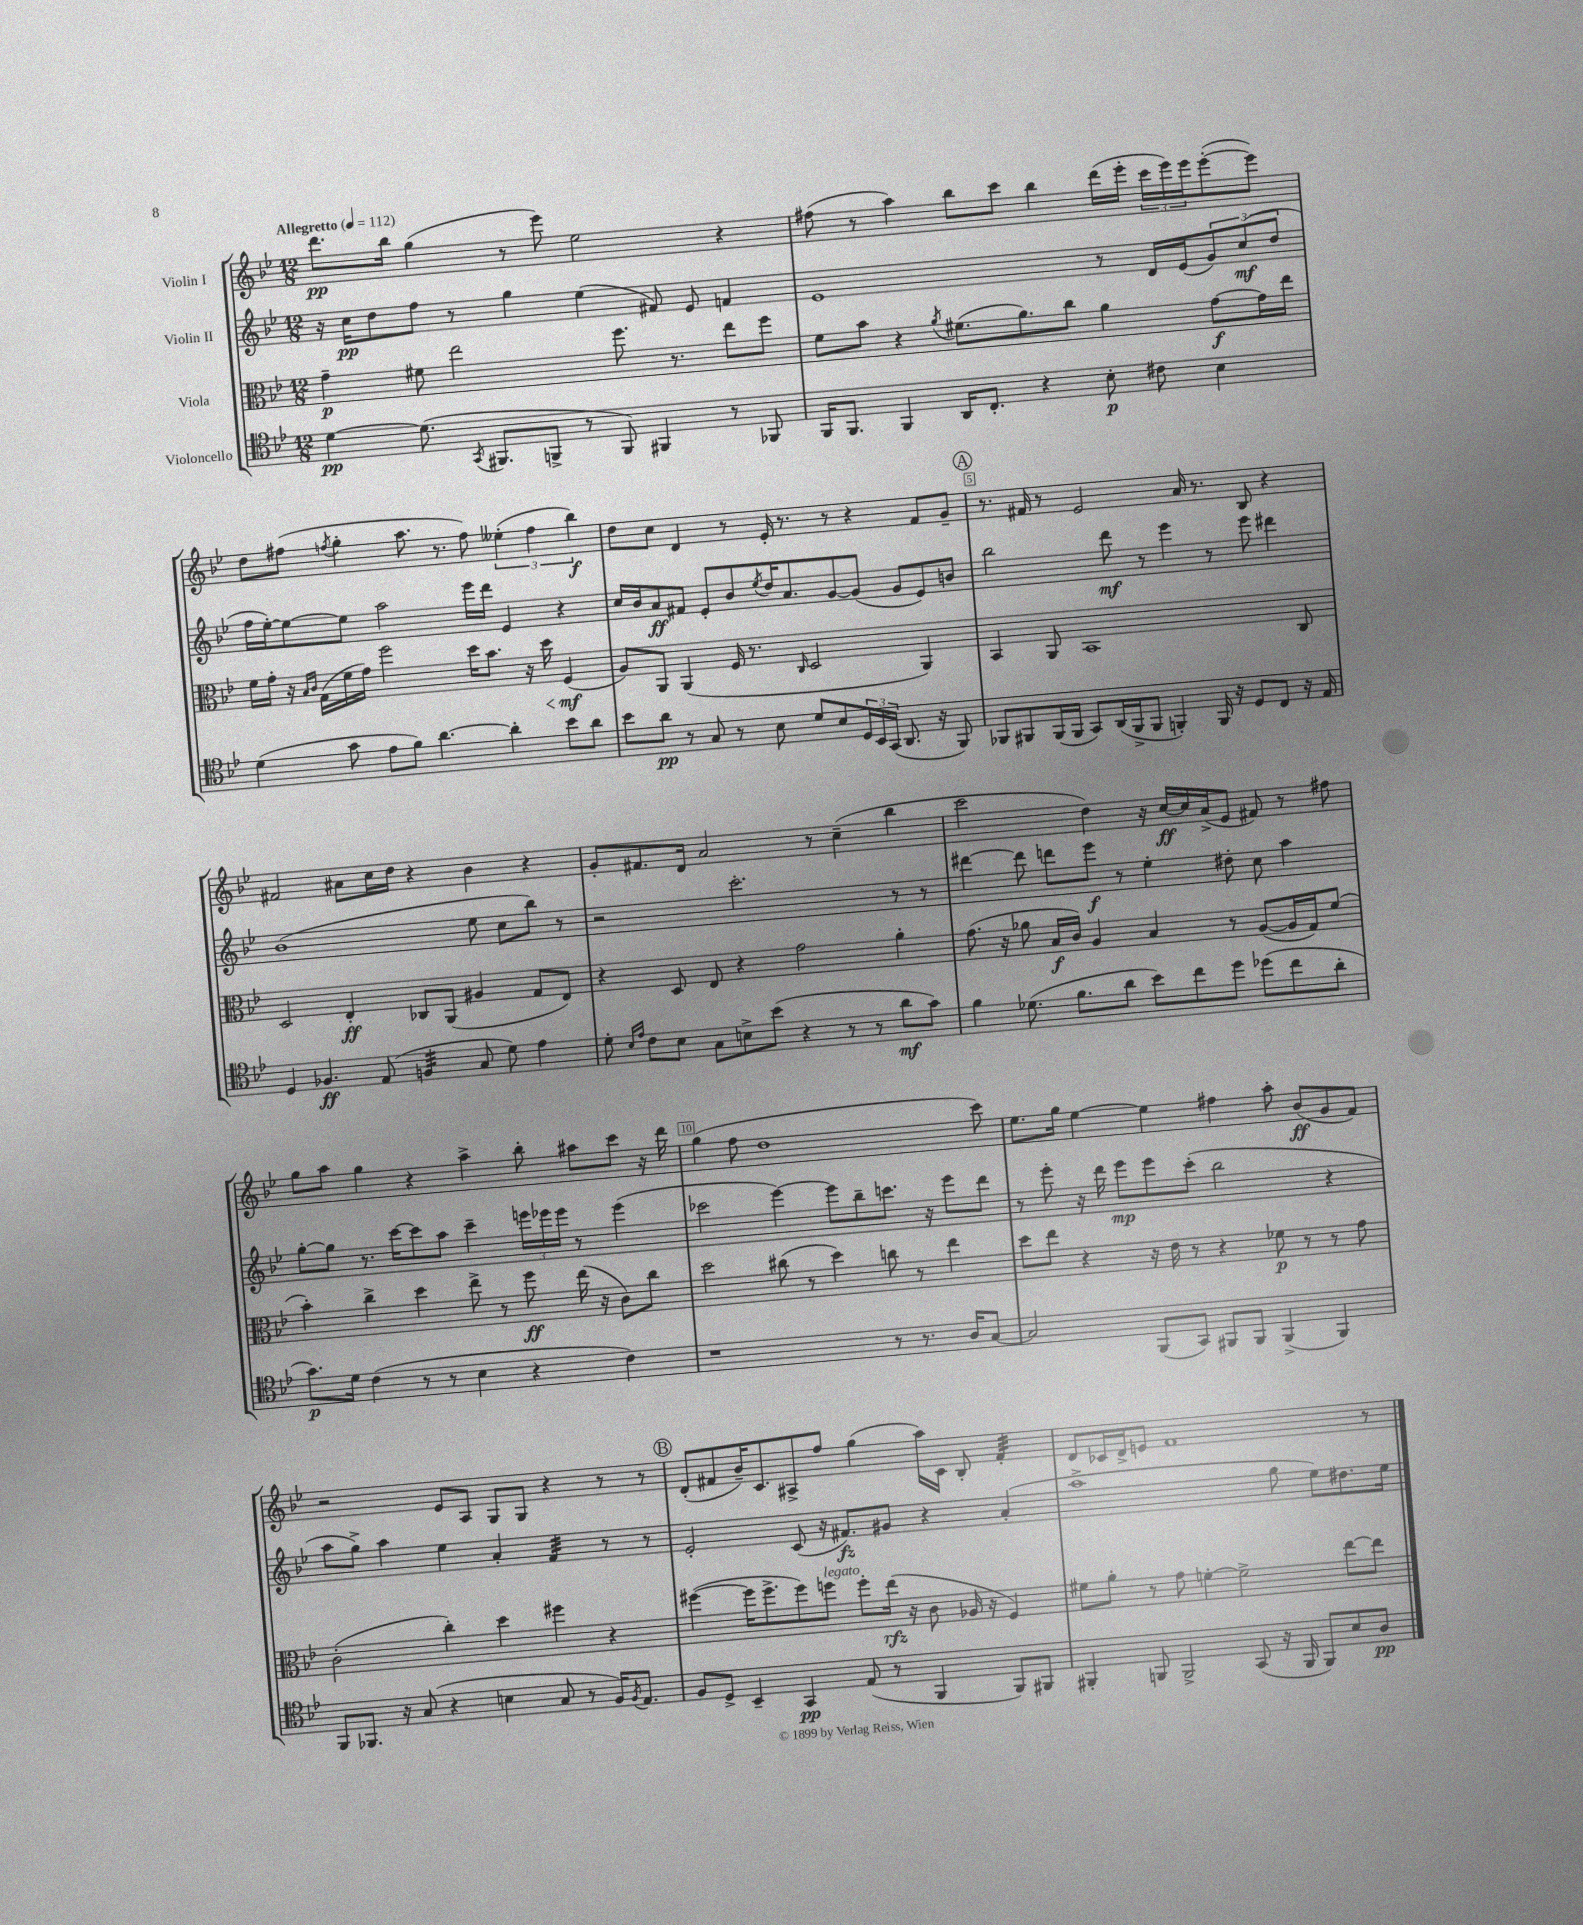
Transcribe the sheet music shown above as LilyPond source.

<<
\new StaffGroup <<
\new Staff = "s0" \with { instrumentName = "Violin I" } {
    \clef treble \key bes \major \numericTimeSignature \time 12/8 \tempo "Allegretto" 4 = 112
    d'''8.\pp bes''16 g''4( r8 ees'''8) ees''2 r4 |
    fis''8( r8 a''4) bes''8 c'''8 bes''4 d'''16( ees'''16-. \tuplet 3/2 { c'''16 ees'''16) ees'''16 } ees'''8~-.( ees'''8) |
    d''8 fis''8( \acciaccatura { f''8 } g''4-. a''8. r8. f''8) \tuplet 3/2 { eeses''4-.( f''4 bes''4\f) } |
    d''8 c''8 d'4 r8 ees'16-. r8. r8 r4 f'8 g'8-- |
    \mark \markup { \circle "A" } r8. fis'16 r8 ees'2 a'16 r8. bes8 r4 |
    fis'2 ais'8 c''16 d''16 r4 bes'4 r4 |
    g'8-. fis'8. d'16 a'2 r8 c''4--( bes''4 |
    c'''2 d''4) r16 c''16~\ff c''16 a'16->( ees'8 fis'8) r8 fis''8 |
    g''8 a''8 g''4 r4 a''4-> bes''8-. ais''8 c'''8 r16 d'''16 |
    g''4( f''8 d''1 c'''8) |
    ees''8. g''16 ees''4~ ees''4 fis''4 a''8-. bes'8\ff( g'8 f'8) |
    r2 ees'8 a8 g8 g8 r4 r8 r8 |
    \mark \markup { \circle "B" } d'8-.( fis'8 bes'16--) c'8. ais8-> f''8 g''4( a''16) c'16 bes8-. fis'4:32-. |
    d'8 ces'16 d'16-> e'8 f'1 r8 \bar "|." |
}
\new Staff = "s1" \with { instrumentName = "Violin II" } {
    \clef treble \key bes \major \numericTimeSignature \time 12/8
    r16 c''16\pp d''8 f''8 r8 g''4 ees''4( fis'8) ees'8 f'4 |
    ees'1 r8 d'16 ees'16( \tuplet 3/2 { g'8) c''8\mf( d''8 } |
    f''16 ees''16~-.) ees''8~ ees''8 a''2 ees'''16 d'''16 ees'4 r4 |
    c''16 bes'16 a'8\ff fis'8 ees'8-. bes'8 \acciaccatura { ees''8 } d''16 a'8. g'8~ g'8( g'8 ees'8) b'8 |
    \mark \markup { \circle "A" } bes''2 d'''8\mf r8 ees'''4 r8 ees'''8 dis'''4 |
    bes'1( ees''8 c''8 bes''8) r8 |
    r2 c'''2.-. r8 r8 |
    dis'''4~ dis'''8 d'''8 ees'''8\f r8 ees''4-. dis''8-. c''8 a''4 |
    g''8~-. g''8 r8. c'''16~ c'''8 a''8 c'''4-- \tuplet 3/2 { e'''16 ees'''16 ees'''16 } r8 ees'''4( |
    ces'''2 ees'''4~) ees'''8 bes''8-- c'''8. r16 ees'''8 d'''8 |
    r8 ees'''8-. r16 d'''16 ees'''8\mp ees'''8 c'''8-.( bes''2 r4 |
    a''8 g''8->) a''4 ees''4 a'4-. f'4:32 r8 r8 |
    \mark \markup { \circle "B" } ees'2-. c'8( r16 fis'8.\fz) gis'8 r4 a'4-.( |
    a''1-> g''8 ees''8) dis''8. ees''16 \bar "|." |
}
\new Staff = "s2" \with { instrumentName = "Viola" } {
    \clef alto \key bes \major \numericTimeSignature \time 12/8
    g'4--\p fis'8 ees''2 f''8. r8. ees''8 f''8 |
    f'8 bes'8 r4 \acciaccatura { a'8 } fis'8.( a'8.) c''8 a'4 g'8~\f g'16 ees''16 |
    f'16 g'16-. r16 \grace { bes16 c'16 } g16( f'16 g'16) f''2 d''16 bes'8. r16 d''16\< f4\mf\!( |
    a8) a,8 a,4( f16 r8. \grace { c16 } d2 a,4) |
    \mark \markup { \circle "A" } bes,4 a,8 bes,1 c8 |
    d2 ees4-.\ff ces8 a,8( ais4 g8 ees8) |
    r4 d8 ees8 r4 g'2 a'4-. |
    g'8.( r16 aes'8 bes16\f c'16) a4 bes4 r8 a8~( a16 g16) f'8( |
    bes'4-.) c''4-> d''4 ees''8-> r8 f''8\ff ees''16( r16 c'8) c''8 |
    d''2 cis''8( r8 d''4) c''8 r8 ees''4 |
    d''8 ees''8 r4 r16 ees'16 r8 r4 fes'8\p r8 r8 g'8 |
    c'2-.( c''4-.) d''4 fis''4 r4 |
    \mark \markup { \circle "B" } fis''4~( fis''16 fis''8.-> fis''8) f''8^\markup { \italic "legato" } f''8-. ees''16\rfz( r16 c'8 aes16 r16 f4) |
    fis'8 a'8-. r8 g'8 f'4~-. f'2-> ees''8~ ees''8 \bar "|." |
}
\new Staff = "s3" \with { instrumentName = "Violoncello" } {
    \clef tenor \key bes \major \numericTimeSignature \time 12/8
    d'4~\pp d'8.( \acciaccatura { g,8 } fis,8. f,8-> r8 f,8) fis,4 r8 fes,8 |
    f,16 f,8. f,4 a,16 c8.-. r4 bes8-.\p cis'8 bes4 |
    d'4( g'8 ees'8 f'8) a'4.~ a'4-. bes'8 a'8 |
    bes'8 a'8\pp r8 g8 r8 bes8 d'8 bes8 \tuplet 3/2 { d16 bes,16 g,16( } a,8. r16 f,8) |
    \mark \markup { \circle "A" } fes,8 fis,8 fis,16( fis,16 g,8) a,16( fis,16-> fis,8 f,4-.) f,16 r16 d8 c8 r16 ees16 |
    d4 fes4.\ff ees8( f4:32 g8 d'8) ees'4 |
    d'8-. \grace { bes16 ees'16 } c'8 bes8 g8 b8-> bes'8( r4 r8 r8 a'8\mf g'8) |
    f'4 des'8.( f'8. a'8 bes'8) c''8 d''8 des''8( c''8 a'8-. |
    g'8.\p) d'16 c'4( r8 r8 bes4 r4 c'4) |
    r1 r8 r8. a16 g8~ |
    g2 f,8( g,8) fis,8 fis,8 fis,4->( fis,4) |
    f,8 fes,8. r16 g8( r4 b4 g8 r8 f16) \acciaccatura { f8 } ees8. |
    \mark \markup { \circle "B" } f8 d8-> bes,4-- g,4\pp ees8( r8 f,4 f,8) fis,8 |
    fis,4-. f,8 f,2-> g,8( r16 f,16 f,8) bes8 a8\pp \bar "|." |
}
>>
>>
\layout { \context { \Score \override BarNumber.break-visibility = ##(#f #t #t) barNumberVisibility = #(every-nth-bar-number-visible 5) \override BarNumber.stencil = #(make-stencil-boxer 0.1 0.3 ly:text-interface::print) } }
